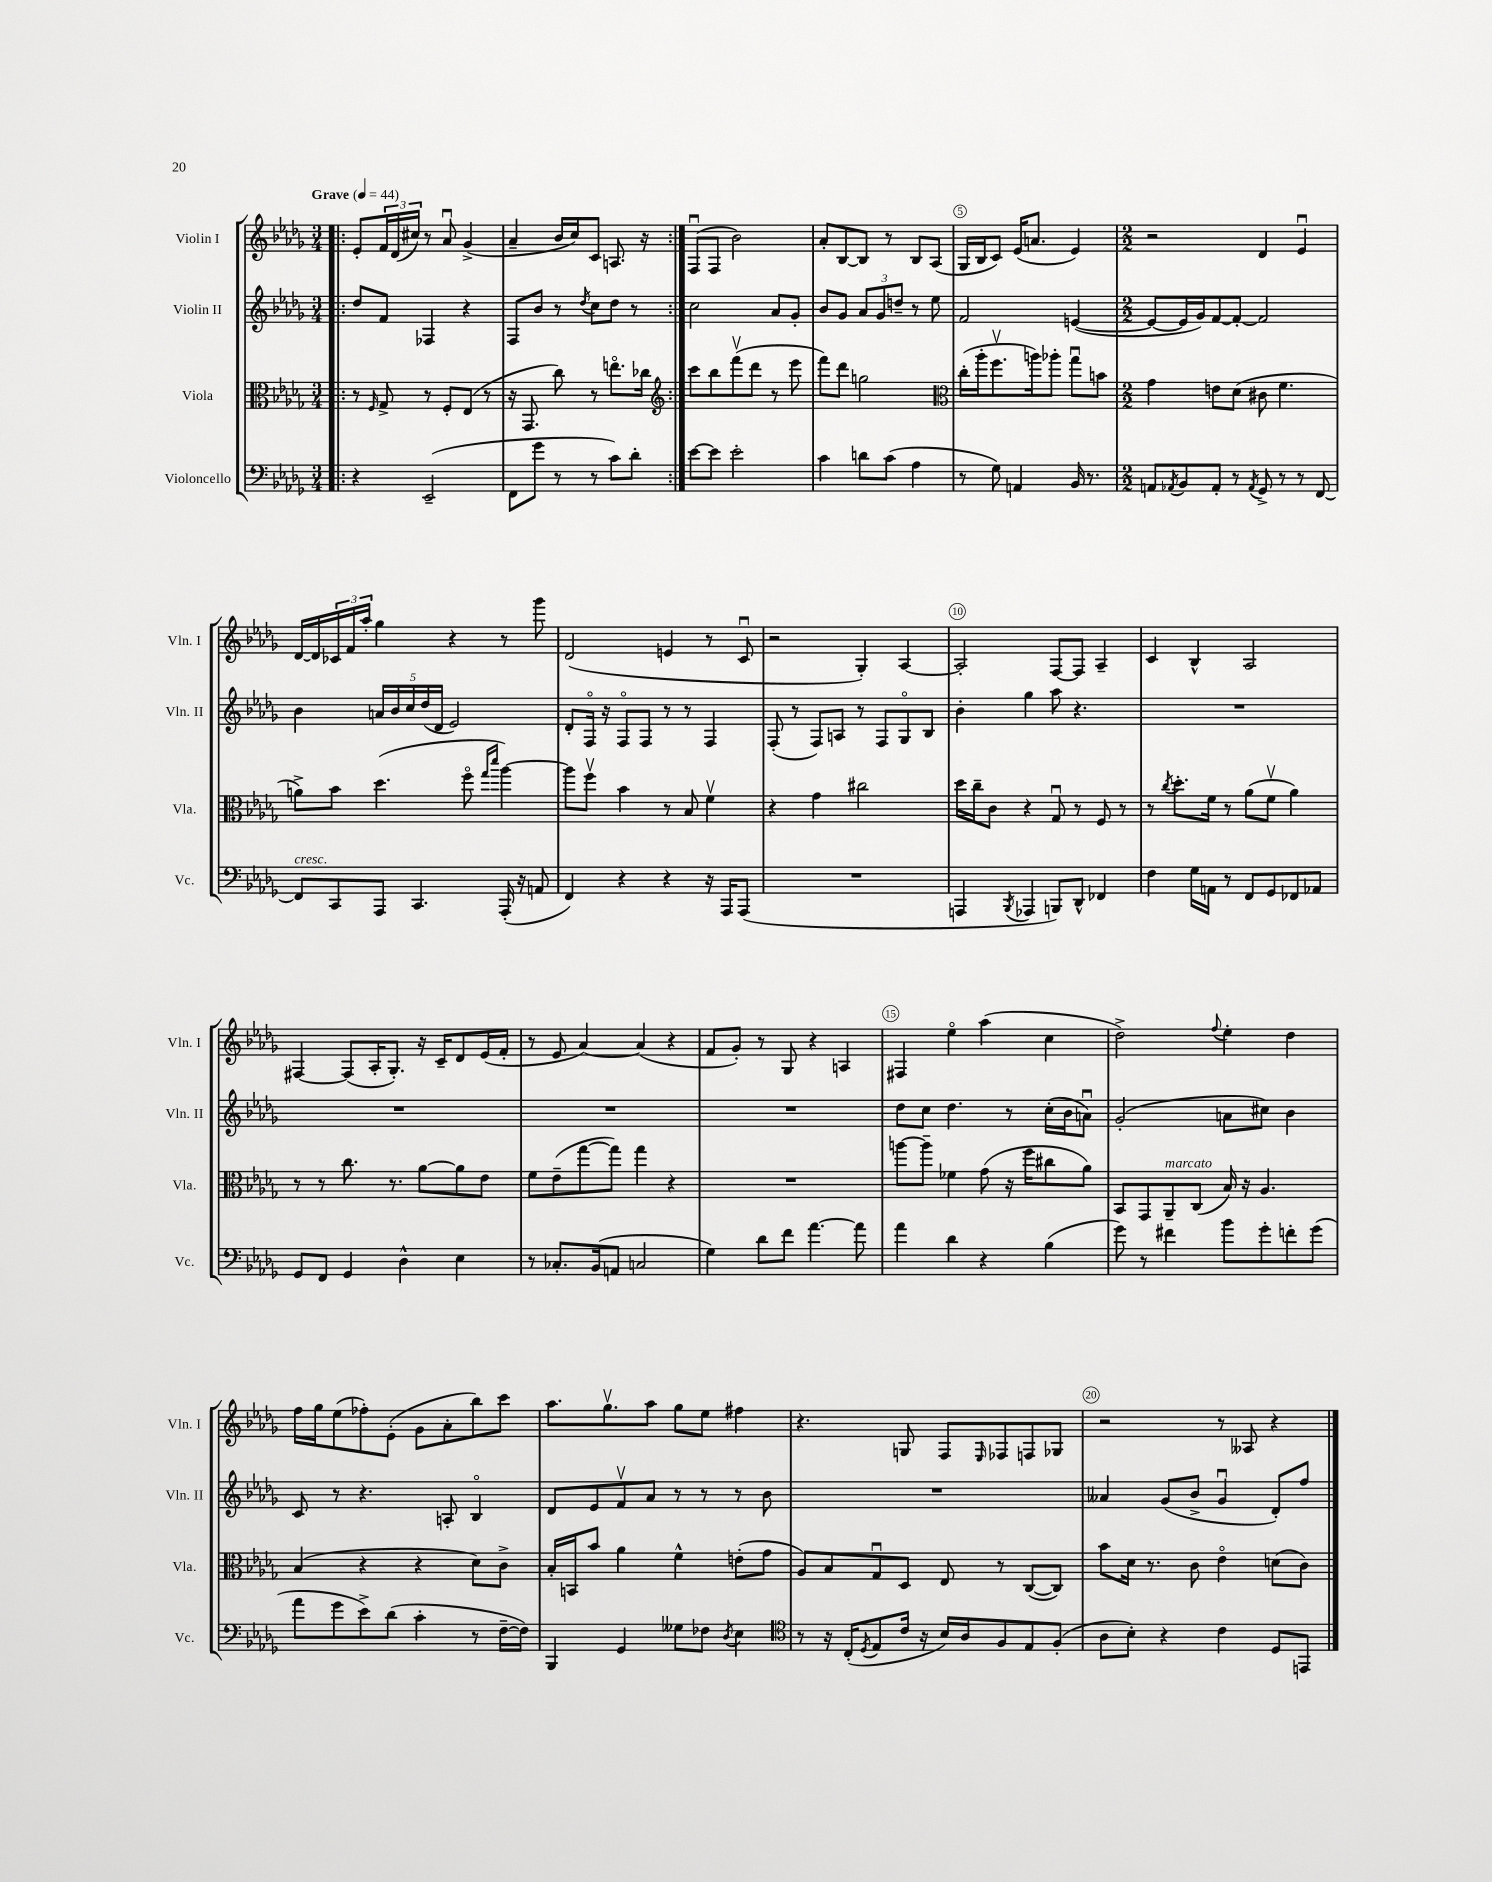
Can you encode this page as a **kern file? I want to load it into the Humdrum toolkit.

**kern	**kern	**kern	**kern
*staff4	*staff3	*staff2	*staff1
*clefF4	*clefC3	*clefG2	*clefG2
*k[b-e-a-d-g-]	*k[b-e-a-d-g-]	*k[b-e-a-d-g-]	*k[b-e-a-d-g-]
*M3/4	*M3/4	*M3/4	*M3/4
*MM44	*MM44	*MM44	*MM44
=!|:	=!|:	=!|:	=!|:
4r	8r	8dd-	8e-'
.	16qqF	.	.
.	8G-^	8f	24f
.	.	.	(24d-
.	.	.	24cc#)
(2EE-~	8r	4F-	8r
.	8F'	.	8a-u
.	(8E-	4r	(4g-^
.	8r	.	.
=	=	=	=
8FF	16r	8F	4a-~
.	8.GG-	.	.
8g-	.	8b-	.
8r	8cc)	8r	16b-
.	.	.	16cc)
.	.	8qdd-	.
8r	8r	8cc	8c
8c)	8.eeo	8dd-	8.A
8d-'	.	8r	.
.	16cc-	.	16r
=:|!	=:|!	=:|!	=:|!
*	*clefG2	*	*
[8e-	8ccc	2cc	(8Fu
8e-]	8bb-	.	8F
2e-'	(8fffv	.	2b-)
.	8ddd-	.	.
.	8r	8a-	.
.	8eee-	8g-'	.
=	=	=	=
4c	8fff)	8b-	8a-'
.	8ddd-	8g-	[8B-
8d	2gg	12a-	8B-]
.	.	12g-	.
(8c	.	.	8r
.	.	12dd~	.
4A-	.	8r	8B-
.	.	8ee-	(8A-
=	=	=	=
*	*clefC3	*	*
8r	(16cc'	2f	16G-
.	16aa-'	.	16B-
8G-)	8.ffv	.	8c)
4AA	.	.	(16e-
.	16aa)	.	8.a
.	8aa-'	.	.
16BB-	8gg-u	([4e	4e-)
8.r	.	.	.
.	8b	.	.
=	=	=	=
*M2/2	*M2/2	*M2/2	*M2/2
8AA	4g-	8e_	2r
8qAA-	.	.	.
8BB-	.	16e]	.
.	.	16g-)	.
8AA-'	8e	[8f	.
8r	(8d-	8f'_	.
8qAA-	.	.	.
8GG-^	8c#	2f]	4d-
8r	4.f	.	.
8r	.	.	4e-u
[8FF	.	.	.
=	=	=	=
8FF]	8a^)	4b-	[16d-
.	.	.	16d-]
8CC	8b-	.	24c-
.	.	.	24f
.	.	.	24aa-'
8AAA-	(4.dd-	20a	4gg-
.	.	20b-	.
.	.	20cc	.
4.CC	.	.	.
.	.	(20dd-	.
.	.	20d-	.
.	.	2e-)	4r
.	8ffo	.	.
.	16qqgg-	.	.
.	16qqddd-	.	.
(16AAA-'	[4aa-)	.	8r
16r	.	.	.
8AA	.	.	8ggg-
=	=	=	=
4FF)	8aa-]	8d-'	(2d-
.	8ffv	16Fo	.
.	.	16r	.
4r	4b-	8Fo	.
.	.	8F	.
4r	8r	8r	4e
.	8B-	8r	.
16r	4fv	4F	8r
16AAA-	.	.	.
(8AAA-	.	.	8cu
=	=	=	=
1r	4r	(8F'	2r
.	.	8r	.
.	4g-	8F)	.
.	.	8A	.
.	2cc#	8r	4G-')
.	.	8F	.
.	.	8G-o	[4A-
.	.	8B-	.
=	=	=	=
4AAA	16dd-	4b-'	2A-']
.	16cc~	.	.
.	8c	.	.
8qBBB-	.	.	.
4AAA-	4r	4gg-	.
8BBB)	8G-u	8aa-	[8F
8DD-^^	8r	4.r	8F]
4FF-	8F	.	4A-~
.	8r	.	.
=	=	=	=
4F	8r	1r	4c
.	8qcc	.	.
.	8.dd-'	.	.
16G-	.	.	4B-^^
16AA	16f	.	.
8r	8r	.	.
8FF	(8a-	.	2A-
8GG-	8fv	.	.
8FF-	4a-)	.	.
8AA-	.	.	.
=	=	=	=
8GG-	8r	1r	[4F#
8FF	8r	.	.
4GG-	8.cc	.	(8F#]
.	.	.	16A-'
.	8.r	.	8.G-')
4D-^^	.	.	.
.	[8a-	.	16r
.	.	.	16c~
4E-	8a-]	.	8d-
.	8e-	.	(16e-
.	.	.	16f'
=	=	=	=
8r	8f	1r	8r
8.C-'	(8e-~	.	8e-
.	[8gg-	.	[4a-)
(16BB-	.	.	.
8AA	8gg-])	.	.
2C	4gg-	.	(4a-]
.	4r	.	4r
=	=	=	=
4G-)	1r	1r	8f
.	.	.	8g-')
8d-	.	.	8r
8f	.	.	8G-
[4.a-	.	.	4r
.	.	.	4A
8a-]	.	.	.
=	=	=	=
4a-	[8aa	8dd-	4F#
.	8aa~]	8cc	.
4d-	4f-	4.dd-	4ee-o
4r	(8g-	.	(4aa-
.	16r	8r	.
.	16ff	.	.
(4B-	8cc#	(16cc'	4cc
.	.	16b-	.
.	8a-)	8au)	.
=	=	=	=
8g-)	8BB-	(2g-'	2dd-^)
8r	8GG-	.	.
4f#	8AA-~	.	.
.	(8C	.	.
.	.	.	8qqff
8b-	16B-)	8a	4ee-'
.	16r	.	.
8g-'	4.A-	8cc#)	.
8f'	.	4b-	4dd-
(8g-	.	.	.
=	=	=	=
8a-	(4B-	8c	16ff
.	.	.	16gg-
8g-	.	8r	(8ee-
8e-^)	4r	4.r	8ff-')
(8d-	.	.	(8e-'
4c'	4r	.	8g-
.	.	8A'	8a-'
8r	8d-)	4B-o	8bb-)
[16F~	8c^	.	8ccc
16F])	.	.	.
=	=	=	=
4BBB-	16B-'	8d-	8.aa-
.	16BB	.	.
.	8b-	8e-	.
.	.	.	8.gg-v
4GG-	4a-	8fv	.
.	.	8a-	8aa-
8G--	4f^^	8r	8gg-
8F-	.	8r	8ee-
8qD-	.	.	.
4E-	(8e'	8r	4ff#
.	8g-	8b-	.
=	=	=	=
*clefC4	*	*	*
8r	8A-)	1r	4.r
16r	8B-	.	.
(16C'	.	.	.
8qD-	.	.	.
8E-	8G-u	.	.
16c	8D-	.	8G
16r	.	.	.
16B-)	8E-	.	8F
16A-	.	.	.
.	.	.	16qqE-
8F	8r	.	8F-
8E-	([8C	.	8F
(8F'	8C])	.	8G-
=	=	=	=
8A-	8b-	4a--	2r
8B-')	16d-	.	.
.	8.r	.	.
4r	.	(8g-	.
.	8c	8b-^	.
4c	4e-o	4g-u	8r
.	.	.	8A--
8D-	(8d	8d-')	4r
8EE	8c)	8ff	.
==	==	==	==
*-	*-	*-	*-
